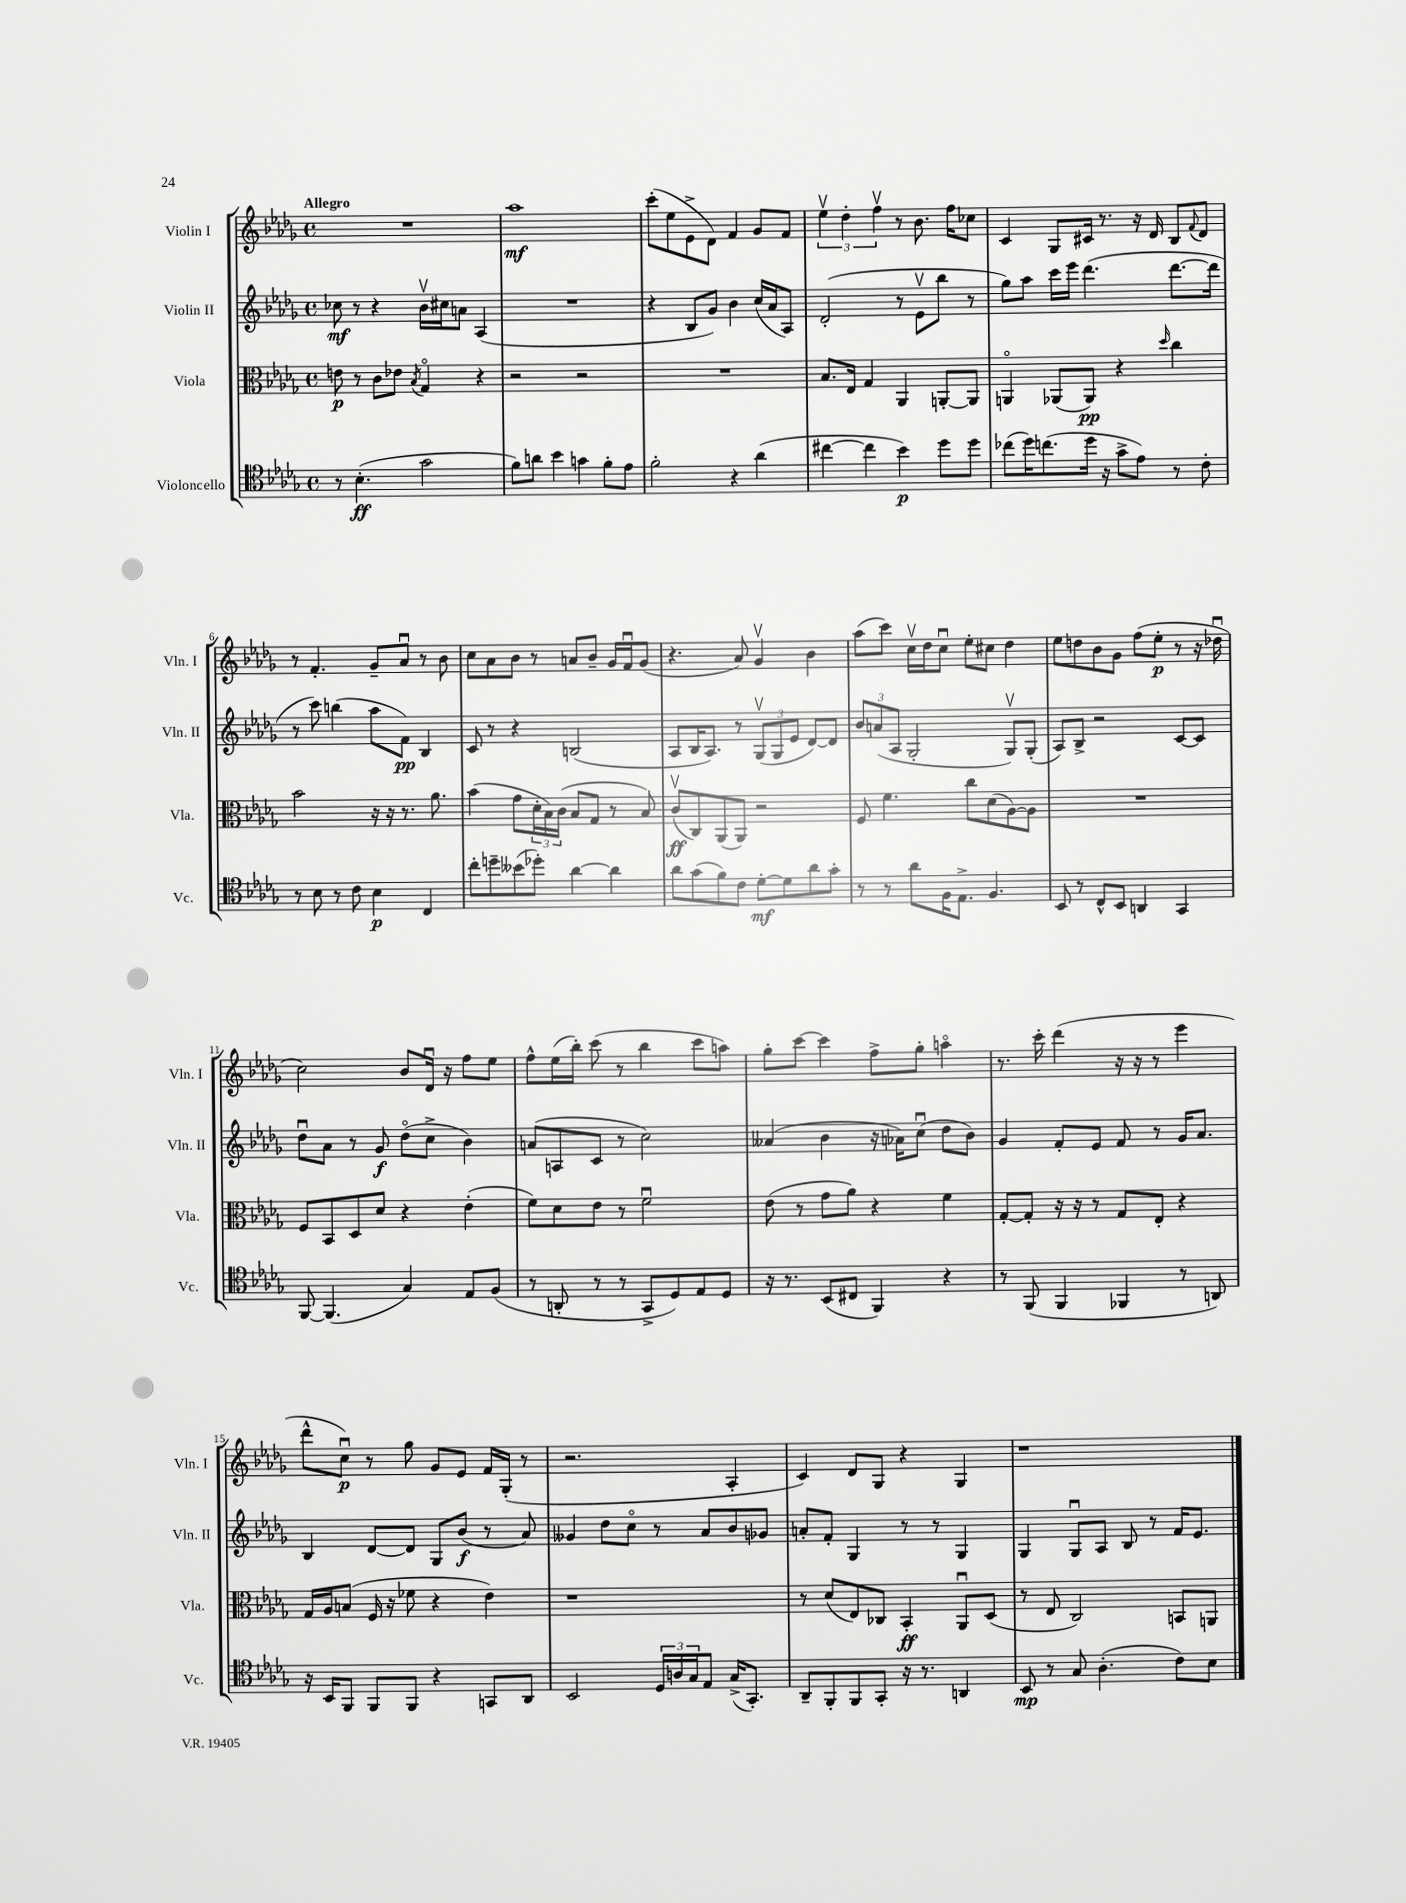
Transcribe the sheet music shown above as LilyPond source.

<<
\new StaffGroup <<
\new Staff = "s0" \with { instrumentName = "Violin I" shortInstrumentName = "Vln. I" } {
    \clef treble \key des \major \defaultTimeSignature \time 4/4 \tempo "Allegro"
    R1 |
    aes''1\mf |
    c'''8-.( ees''8 ees'8-> des'8) f'4 ges'8 f'8 |
    \tuplet 3/2 { ees''4\upbow des''4-. f''4\upbow } r8 bes'8. f''16 ces''8 |
    c'4 ges8 cis'16 r8. r16 des'16 bes8 \appoggiatura { f'8 } des'8 |
    r8 f'4.-. ges'8-- aes'8\downbow r8 bes'8 |
    c''8 aes'8 bes'8 r8 a'8 bes'8-- ges'16 f'16\downbow ges'8( |
    r4. aes'8) ges'4\upbow bes'4 |
    aes''8( c'''8) c''16\upbow des''16 c''8\downbow ees''8-. cis''8 des''4 |
    ees''8 d''8 bes'8 ges'8 f''8( ees''8-.\p r8 r16 des''16\downbow |
    c''2) bes'8 des'16\downbow r16 f''8 ees''8 |
    f''8-^ ees''16( bes''16-.) c'''8( r8 bes''4 c'''8 a''8) |
    ges''8-. c'''8~ c'''4 f''8-> ges''8-. a''4\flageolet |
    r8. c'''16-. des'''4( r16 r16 r8 ees'''4 |
    des'''8-^ c''8\downbow\p) r8 ges''8 ges'8 ees'8 f'16 ges16-.( r8 |
    r2. aes4-. |
    c'4) des'8 ges8 r4 ges4 |
    r1 \bar "|." |
}
\new Staff = "s1" \with { instrumentName = "Violin II" shortInstrumentName = "Vln. II" } {
    \clef treble \key des \major \defaultTimeSignature \time 4/4
    ces''8\mf r8 r4 bes'16\upbow cis''16 a'8 aes4( |
    R1 |
    r4 bes8 ges'8) bes'4 c''16( aes'16 aes8) |
    des'2-.( r8 ees'8\upbow bes''8 r8 |
    ges''8) aes''8 c'''16 ees'''16 des'''4.( des'''8.~ des'''16 |
    r8 c'''8) b''4( aes''8 f'8\pp) bes4 |
    c'8 r8 r4 b2( |
    aes8 bes16 aes8.) r8 \tuplet 3/2 { ges8\upbow( ges8 ees'8 } des'8~) des'8 |
    \tuplet 3/2 { bes'8 a'8( aes8 } ges2-. ges8\upbow) ges8-.( |
    aes8) bes8-> r2 c'8~ c'8 |
    des''8\downbow aes'8 r8 ges'8\f des''8\flageolet( c''8-> bes'4) |
    a'8( a8 c'8 r8 c''2) |
    aeses'4( bes'4 r16 aes'16) c''8\downbow( des''8 bes'8) |
    ges'4 f'8-. ees'8 f'8 r8 ges'16 aes'8. |
    bes4 des'8~ des'8 ges8 bes'8\f( r8 aes'8) |
    geses'4 des''8 c''8\flageolet r8 aes'8 bes'8 ges'8 |
    a'8-. f'8-. ges4 r8 r8 ges4 |
    ges4 ges8\downbow aes8 bes8 r8 f'16 ees'8. \bar "|." |
}
\new Staff = "s2" \with { instrumentName = "Viola" shortInstrumentName = "Vla." } {
    \clef alto \key des \major \defaultTimeSignature \time 4/4
    e'8\p r8 c'8 ees'8 \acciaccatura { bes8 } ges4\flageolet r4 |
    r2 r2 |
    R1 |
    bes8. ees16 ges4 aes,4 a,8~-. a,8 |
    a,4\flageolet aes,8( aes,8\pp) r4 \grace { des''16 } c''4 |
    bes'2 r16 r16 r8. aes'8. |
    bes'4( ges'8 \tuplet 3/2 { des'16-. bes16) c'16( } bes8 ges8 r8 bes8) |
    c'8\upbow\ff( c8) aes,8( aes,8) r2 |
    f8 f'4. c''8 des'8( aes8~) aes8 |
    R1 |
    f8 bes,8 des8 des'8 r4 ees'4-.( |
    f'8) des'8 ees'8 r8 f'2\downbow |
    ees'8( r8 ges'8 aes'8) r4 f'4 |
    ges8~-. ges8-. r16 r16 r8 ges8 ees8-. r4 |
    ges16 aes16 b8( f16 r16 fes'8 r4 ees'4) |
    r1 |
    r8 des'8( ees8) ces8 bes,4-.\ff aes,8\downbow des8( |
    r8 ees8 c2) b,8 a,8 \bar "|." |
}
\new Staff = "s3" \with { instrumentName = "Violoncello" shortInstrumentName = "Vc." } {
    \clef tenor \key des \major \defaultTimeSignature \time 4/4
    r8 bes4.-.\ff( ges'2 |
    f'8) a'8 bes'4 g'4 f'8-. ees'8 |
    f'2-. r4 aes'4( |
    cis''4~ cis''4 bes'4\p) des''8 des''8 |
    ces''8( des''16) c''8.( des''16 r16 ges'8-> ees'8) r8 c'8-. |
    r8 bes8 r8 c'8 bes4\p c4 |
    c''8-. d''8-- beses'8( des''8-.) aes'4~ aes'4 |
    aes'8 ges'8( f'8) c'8 des'8~-.\mf des'8 aes'8 ges'8-. |
    r8 r8 aes'8 f16 ees8.-> f4. |
    bes,8 r8 c8-^ bes,8 a,4 ges,4 |
    f,8~ f,4.( ges4) ees8 f8( |
    r8 a,8-. r8 r8 ges,8-> des8) ees8 des8 |
    r16 r8. bes,8( cis8 f,4) r4 |
    r8 f,8( f,4 fes,4 r8 a,8) |
    r16 bes,16 f,8 f,8 f,8 r4 g,8 aes,8 |
    bes,2 \tuplet 3/2 { des16 a16 ges16 } ees8 ges16->( ges,8.-.) |
    aes,8-- f,8-. f,8 ges,8-. r16 r8. a,4 |
    bes,8\mp r8 ges8 aes4.-.( c'8) bes8 \bar "|." |
}
>>
>>
